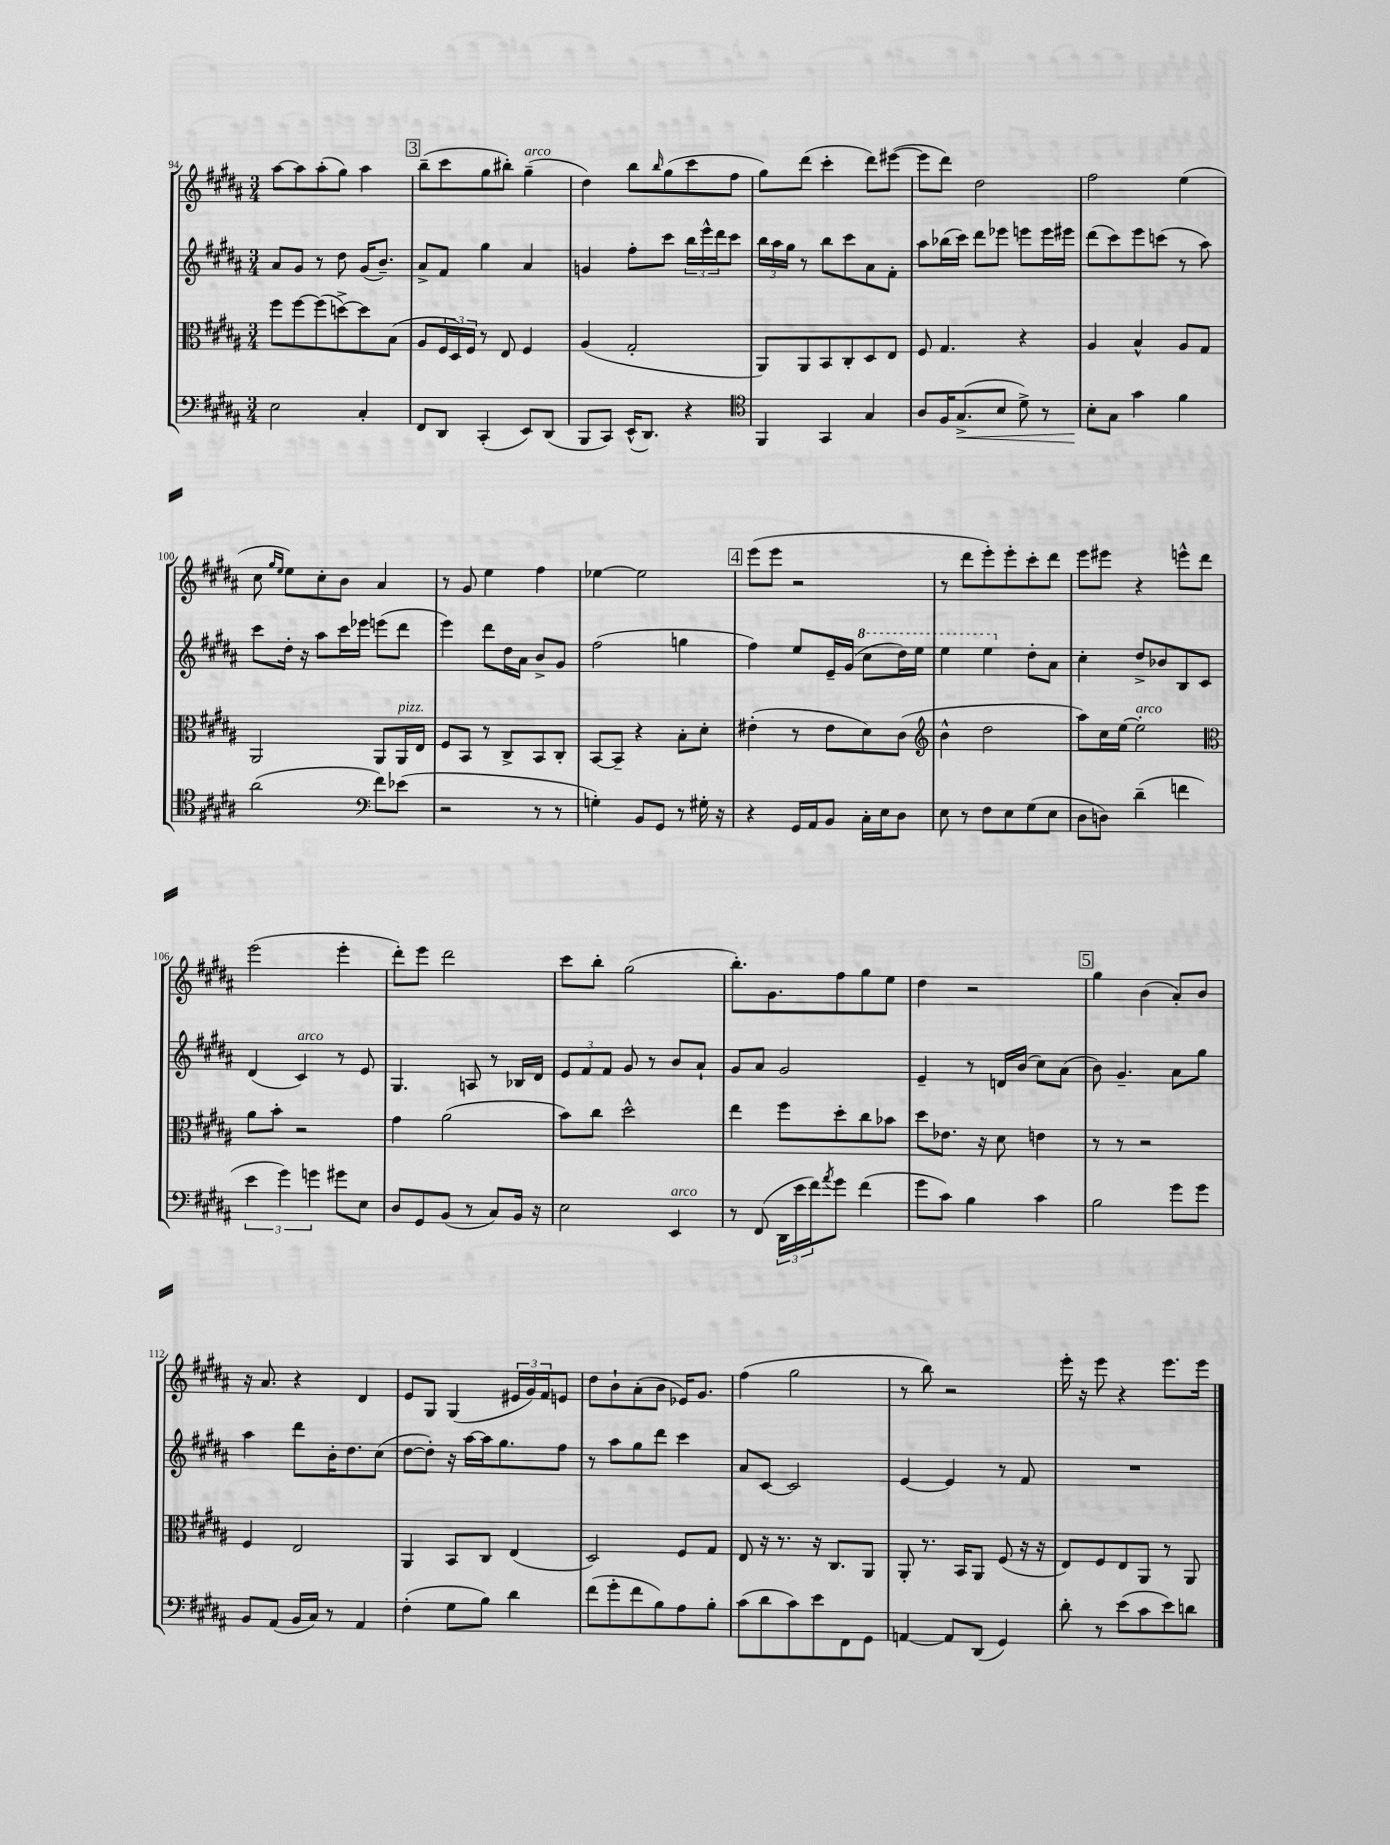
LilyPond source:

<<
\new StaffGroup <<
\new Staff = "s0" {
    \clef treble \key b \major \numericTimeSignature \time 3/4
    ais''8~ ais''8 ais''8-.( gis''8) ais''4 |
    \mark \markup { \box "3" } b''8--( cis'''8 gis''8 bis''8-.) gis''4--^\markup { \italic "arco" }( |
    dis''4) b''8 \grace { b''16 } gis''8( cis'''8 fis''8 |
    gis''8) dis'''8( cis'''4-. dis'''8) eis'''8~( |
    eis'''8 dis'''8) dis''2 |
    fis''2 e''4( |
    cis''8 \grace { gis''16 e''16 } e''8) cis''8-. b'8 ais'4 |
    r8 gis'8 e''4 fis''4 |
    ees''4~ ees''2 |
    \mark \markup { \box "4" } e'''8( e'''8 r2 |
    r8 dis'''8 e'''8-.) e'''8-. cis'''8-. dis'''8 |
    e'''8 eis'''8 r4 e'''8-^ dis'''8 |
    e'''2( e'''4-. |
    dis'''8-.) e'''8 dis'''2 |
    cis'''8 b''8-. gis''2( |
    b''8.-.) gis'8. fis''8 gis''8 e''8 |
    dis''4 r2 |
    \mark \markup { \box "5" } gis''4 b'4( ais'8-.) b'8 |
    r16 ais'8. r4 dis'4 |
    e'8 gis8 gis4( \tuplet 3/2 { eis'16 gis'16) fis'16 } e'8 |
    dis''8 b'8-! ais'8-.( b'8 ees'16) gis'8. |
    fis''4( gis''2 |
    r8 b''8) r2 |
    e'''16-. r16 e'''8 r4 e'''8. e'''16 \bar "|." |
}
\new Staff = "s1" {
    \clef treble \key b \major \numericTimeSignature \time 3/4
    ais'8 gis'8 r8 dis''8 gis'16( b'8.--) |
    \mark \markup { \box "3" } ais'8-> fis'8 gis''4 ais'4 |
    g'4 fis''8-. cis'''8 \tuplet 3/2 { b''16 e'''16-^ dis'''16 } cis'''8 |
    \tuplet 3/2 { b''16 ais''16 gis''16 } r8 b''8 cis'''8 ais'8 fis'8-. |
    ais''8 bes''16( cis'''16) dis'''8 ees'''8 e'''8 e'''16 eis'''16 |
    dis'''8( cis'''8) e'''8 c'''8( r8 ais''8) |
    cis'''8 dis''16-. r16 ais''8 cis'''16 ees'''16 e'''8( dis'''8 |
    e'''4) dis'''8 dis''16 ais'16 b'8-> gis'8 |
    fis''2( g''4 |
    \mark \markup { \box "4" } fis''4) e''8 e'16-- gis'16( \ottava #1 cis'''8 dis'''16) e'''16 |
    e'''4 e'''4 \ottava #0 dis''8-. ais'8 |
    cis''4-. dis''8-> bes'8 b8 cis'8 |
    dis'4( cis'4^\markup { \italic "arco" }) r8 e'8 |
    gis4. a8 r8 bes16 dis'16 |
    \tuplet 3/2 { e'8 fis'8 fis'8 } gis'8 r8 b'8 ais'8-! |
    gis'8 ais'8 gis'2 |
    e'4-- r8 d'16 b'16( cis''8) ais'8( |
    \mark \markup { \box "5" } b'8) gis'4.-- ais'8 gis''8 |
    ais''4 dis'''8 b'16-. dis''8. cis''8( |
    dis''8~ dis''8-.) r16 ais''16~ ais''16 gis''8. fis''8 |
    r8 ais''8 gis''8 dis'''8 cis'''4 |
    ais'8 cis'8~ cis'2 |
    e'4~ e'4 r8 fis'8 |
    R2. \bar "|." |
}
\new Staff = "s2" {
    \clef alto \key b \major \numericTimeSignature \time 3/4
    fis''8 fis''8~ fis''8( d''8~->) d''8 b8( |
    \mark \markup { \box "3" } ais8 \tuplet 3/2 { fis16 dis16) fis16 } r8 e8 fis4 |
    ais4( gis2-. |
    ais,8) ais,8 b,8 cis8-. dis8 e8 |
    fis8 gis4. r4 |
    ais4 b4-^ ais8 gis8 |
    ais,2 ais,8 ais,16^\markup { \italic "pizz." } e16 |
    fis8 b,8 r8 cis8-> b,8 cis8-. |
    b,8~ b,8-- r4 b8-. dis'8-. |
    \mark \markup { \box "4" } eis'4-.( r8 eis'8 dis'8) cis'8( |
    \clef treble b'4-^ dis''2 |
    ais''8) cis''16 e''16~ e''2-.^\markup { \italic "arco" } |
    \clef alto ais'8 b'8-. r2 |
    gis'4 ais'2( |
    b'8) cis''8 dis''2-^ |
    e''4 fis''8 dis''8-. cis''8 bes'8 |
    dis''8 ees'8. r16 dis'8 e'4 |
    \mark \markup { \box "5" } r8 r8 r2 |
    fis4 e2 |
    ais,4 b,8 cis8 e4( |
    dis2) fis8 gis8 |
    e8 r16 r8. r16 cis8. ais,8 |
    ais,8-. r8. b,16 ais,8 fis8( r16 r16 |
    e8) fis8 e8 ais,8 r8 ais,8 \bar "|." |
}
\new Staff = "s3" {
    \clef bass \key b \major \numericTimeSignature \time 3/4
    e2 cis4-. |
    \mark \markup { \box "3" } fis,8 dis,8 cis,4-.( e,8) dis,8( |
    b,,8 cis,8) e,16-^( dis,8.) r4 |
    \clef tenor fis,4 gis,4 gis4 |
    ais8 fis16 gis8.->\<( b8 dis'8->) r8 |
    b8-.\! gis8 gis'4 fis'4 |
    ais'2( \clef bass fis'8) ees'8( |
    r2 r8 r8 |
    g4-.) b,8 gis,8 r8 gis16-. r16 |
    \mark \markup { \box "4" } r4 gis,16 ais,16 b,8 cis16-. e16 dis8 |
    e8 r8 fis8 e8 gis8( e8 |
    dis8 d8) dis'4--( f'4 |
    \tuplet 3/2 { e'4 gis'4) g'4 } gis'8 e8 |
    dis8 gis,8 b,8( r8 cis8) b,16 r16 |
    e2 e,4^\markup { \italic "arco" } |
    r8 fis,8( \tuplet 3/2 { dis,16 e'16 fis'16) } \acciaccatura { ais'8 } gis'8 fis'4( |
    gis'8 cis'8) b4 cis'4 |
    \mark \markup { \box "5" } b2 gis'8 gis'8 |
    b,8 ais,8( b,16 cis16) r8 ais,4 |
    fis4-.( gis8 b8) dis'4 |
    fis'8( gis'8-. fis'8 b8) ais8 b8-. |
    cis'8( dis'8 cis'8) e'8 fis,8 gis,8 |
    a,4~ a,8 dis,8( gis,4) |
    dis'8-. r8 e'8( cis'8 e'8) d'8 \bar "|." |
}
>>
>>
\layout { \context { \Score currentBarNumber = #94 } }
